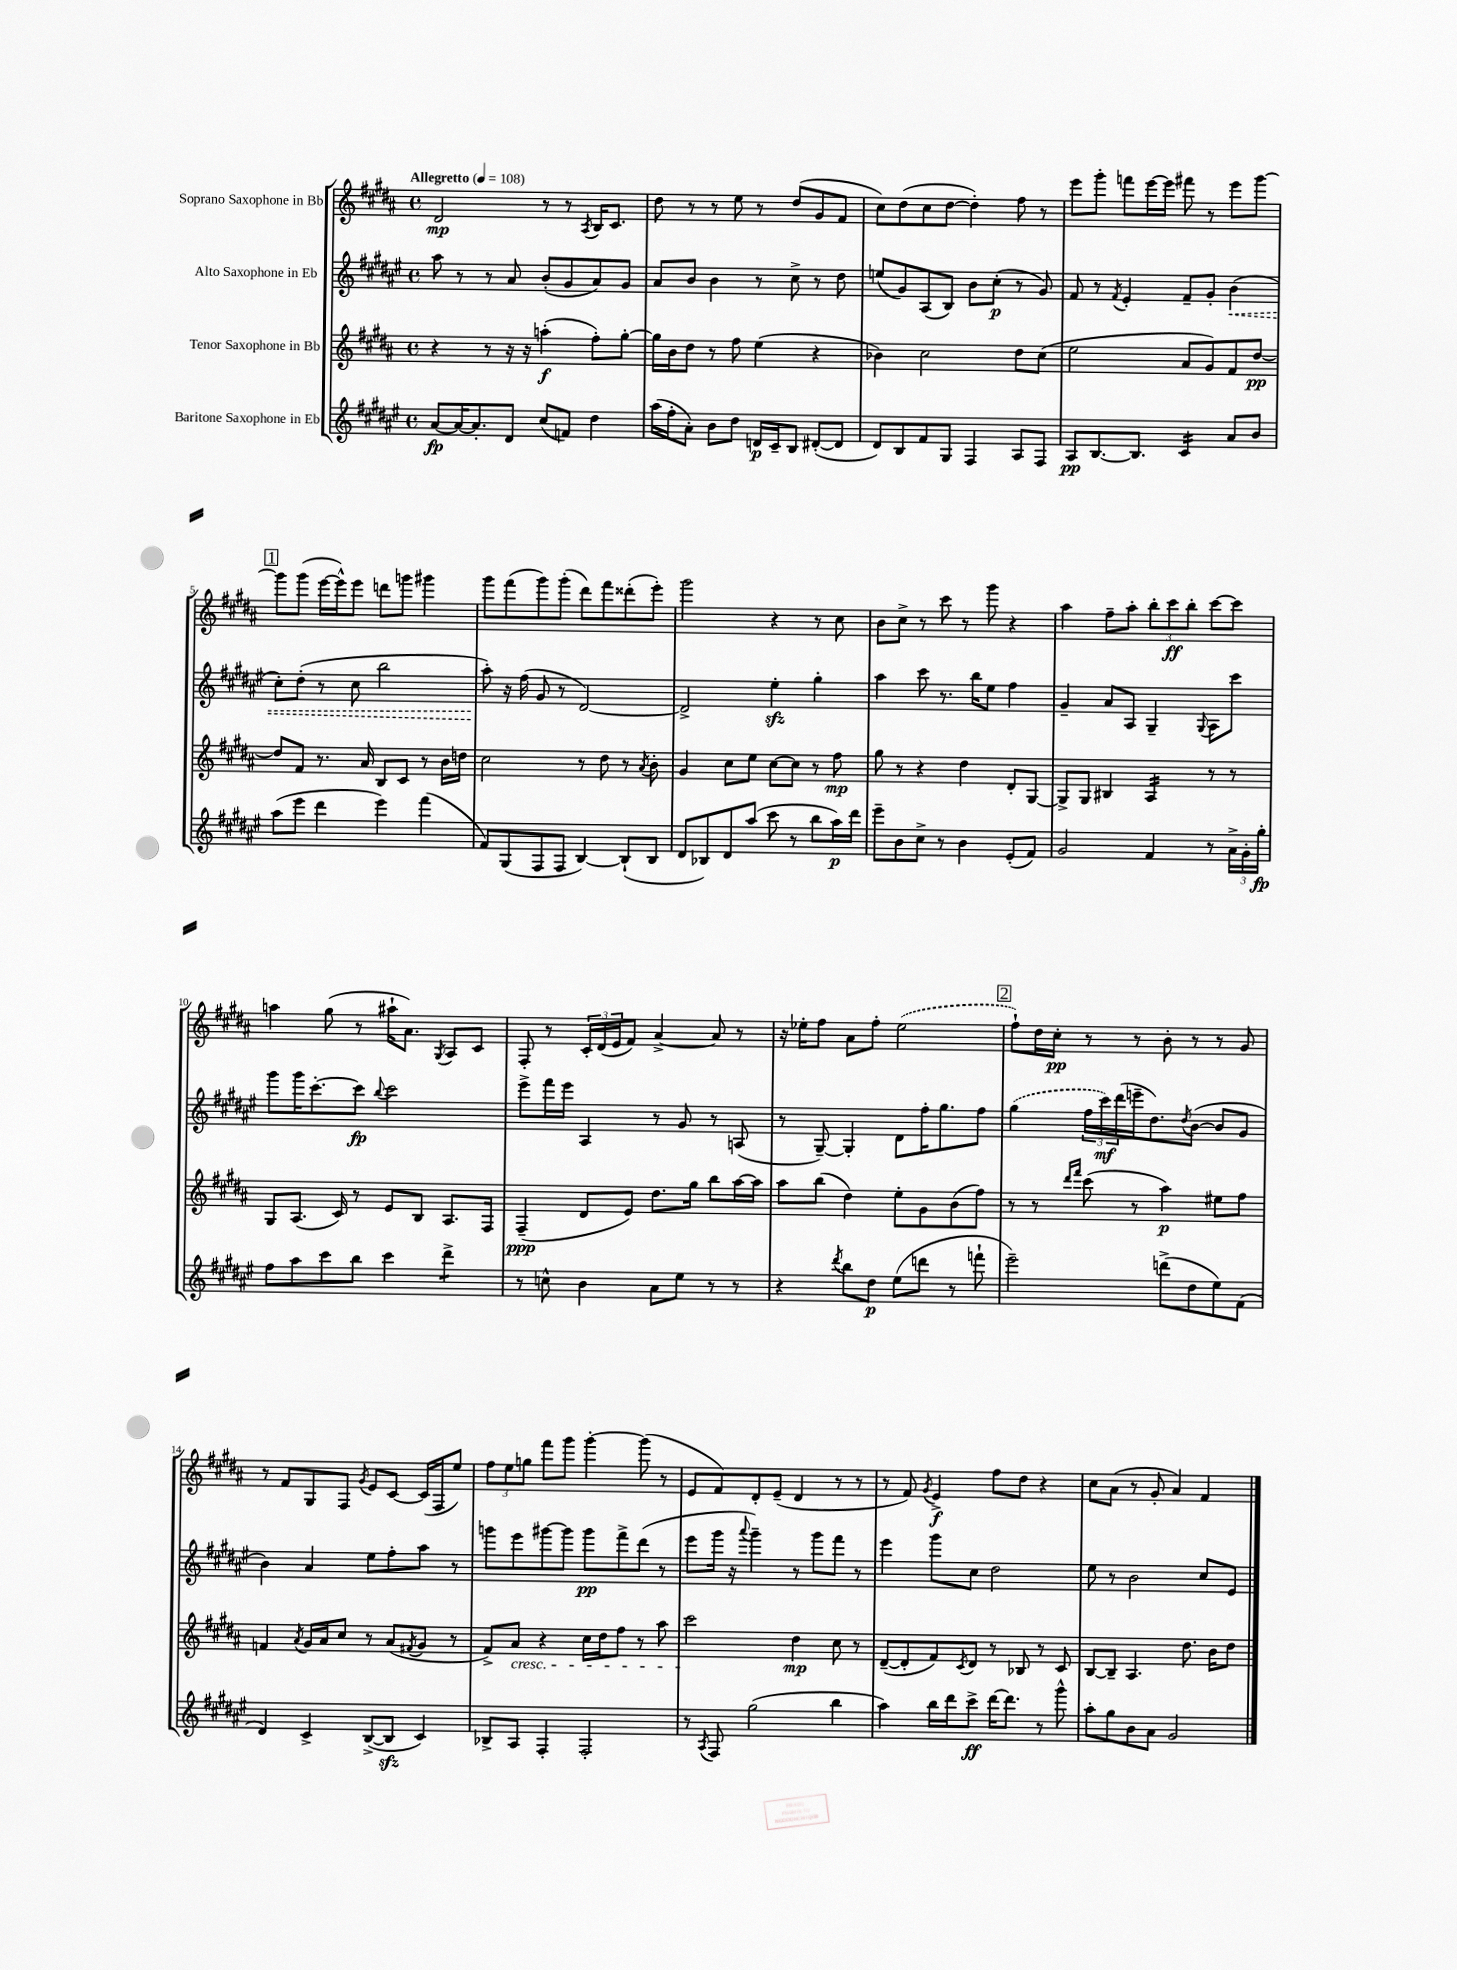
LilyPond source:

<<
\new StaffGroup <<
\new Staff = "s0" \with { instrumentName = "Soprano Saxophone in Bb" } {
    \clef treble \key b \major \defaultTimeSignature \time 4/4 \tempo "Allegretto" 4 = 108
    dis'2\mp r8 r8 \acciaccatura { ais8 } b16 cis'8. |
    dis''8 r8 r8 e''8 r8 dis''8( gis'8 fis'8 |
    cis''8) dis''8( cis''8 dis''8~ dis''4-.) fis''8 r8 |
    e'''8 gis'''8-. f'''8 e'''16~ e'''16 fis'''8 r8 e'''8 gis'''8~ |
    \mark \markup { \box "1" } gis'''8 gis'''8( e'''16~ e'''16-^) e'''8 d'''8 g'''8 gis'''4 |
    gis'''8 fis'''8( gis'''8) gis'''8-.( dis'''8) fis'''8 disis'''8-.( e'''8-.) |
    gis'''2 r4 r8 cis''8 |
    b'8 cis''8-> r8 cis'''8 r8 gis'''8 r4 |
    ais''4 fis''8-- ais''8-. \tuplet 3/2 { b''8-. cis'''8\ff b''8-. } cis'''8~ cis'''8 |
    a''4 gis''8( r8 ais''16-! ais'8.) \acciaccatura { gis8 } ais8 cis'8 |
    fis8-. r8 \tuplet 3/2 { cis'16-. dis'16( e'16 } fis'8) ais'4~-> ais'8 r8 |
    r16 ees''16-. fis''8 ais'8 fis''8-. \once \slurDashed ees''2( |
    \mark \markup { \box "2" } fis''8-!) dis''16 cis''16-.\pp r8 r8 b'8-. r8 r8 gis'8 |
    r8 fis'8 gis8 fis8 \acciaccatura { gis'8 } e'8 cis'8~ cis'16( fis16 e''8) |
    \tuplet 3/2 { fis''8 e''8 g''8 } fis'''8 gis'''8 gis'''4~-. gis'''8( r8 |
    e'8 fis'8) dis'8-. e'8--( dis'4 r8 r8 |
    r8 fis'8) \acciaccatura { gis'8 } e'4->\f fis''8 dis''8 r4 |
    cis''8 ais'8( r8 gis'8-. ais'4) fis'4 \bar "|." |
}
\new Staff = "s1" \with { instrumentName = "Alto Saxophone in Eb" } {
    \clef treble \key fis \major \defaultTimeSignature \time 4/4
    ais''8 r8 r8 ais'8 b'8-.( gis'8 ais'8) gis'8 |
    ais'8 b'8 b'4 r8 cis''8-> r8 dis''8 |
    e''8( gis'8) ais8( b8) b'8 cis''8-.\p( r8 gis'8) |
    fis'8 r8 \acciaccatura { fis'8 } eis'4-. fis'8-- gis'8-. \once \override Hairpin.style = #'dashed-line b'4\<( |
    \mark \markup { \box "1" } cis''8-.) dis''8-.( r8 cis''8 b''2 |
    ais''8-.\!) r16 fis''16( gis'8 r8 dis'2~) |
    dis'2-> eis''4-.\sfz gis''4-. |
    ais''4 cis'''8 r8. b''16 eis''8 fis''4 |
    gis'4-- ais'8 ais8 gis4-- \appoggiatura { gis8 } ais8 cis'''8 |
    gis'''8 gis'''16 cis'''8.~-. cis'''8\fp \appoggiatura { b''8 } cis'''2 |
    eis'''8-> fis'''16 eis'''16 ais4 r8 gis'8 r8 a8( |
    r8 gis8~--) gis4-. dis'8 fis''16-. gis''8. fis''8 |
    \mark \markup { \box "2" } \once \slurDashed gis''4( \tuplet 3/2 { fis''16 cis'''16\mf) dis'''16( } e'''16-- dis''8.) \acciaccatura { dis''8 } b'8~( b'8 gis'8 |
    b'4) ais'4 eis''8 fis''8-. ais''8 r8 |
    g'''8 eis'''8 gis'''8~ gis'''8 gis'''8\pp fis'''8-> dis'''8( r8 |
    eis'''8 gis'''16 r16 \appoggiatura { ais'''8 } gis'''4--) r8 gis'''8 fis'''8 r8 |
    eis'''4 gis'''8 cis''8 dis''2 |
    eis''8 r8 b'2 cis''8 eis'8 \bar "|." |
}
\new Staff = "s2" \with { instrumentName = "Tenor Saxophone in Bb" } {
    \clef treble \key b \major \defaultTimeSignature \time 4/4
    r4 r8 r16 r16 a''4-.\f( fis''8-.) gis''8~-. |
    gis''16 b'16 dis''8 r8 fis''8 e''4( r4 |
    bes'4) cis''2 dis''8 cis''8( |
    e''2 ais'8 gis'8) fis'8 dis''8~\pp |
    \mark \markup { \box "1" } dis''8 fis'8 r8. ais'16 b8 cis'8 r8 b'16 d''16 |
    cis''2 r8 dis''8 r8 \acciaccatura { ais'8 } b'8-. |
    gis'4 cis''8 e''8 cis''8~ cis''8 r8 fis''8\mp |
    gis''8 r8 r4 dis''4 dis'8-. gis8~ |
    gis8-> gis8 bis4 ais4:16 r8 r8 |
    gis8 ais8.( cis'16) r8 e'8 b8 ais8. fis16 |
    fis4--\ppp( dis'8 e'8) dis''8. gis''16 b''8 ais''16~ ais''16 |
    ais''8 b''8( dis''4) e''8-. gis'8 b'8( fis''8) |
    \mark \markup { \box "2" } r8 r8 \grace { dis'''16 fis'''16 } cis'''8( r8 ais''4\p) eis''8 fis''8 |
    f'4 \acciaccatura { ais'8 } gis'16 ais'16 cis''8 r8 ais'8( \acciaccatura { fis'8 } gis'8 r8 |
    fis'8->) ais'8\cresc r4 cis''16 dis''16 fis''8 r8 ais''8 |
    cis'''2\! dis''4\mp cis''8 r8 |
    dis'8~--( dis'8-. fis'8) \acciaccatura { cis'8 } dis'8 r8 bes8 r8 cis'8 |
    b8~ b8-- ais4. dis''8. b'16 dis''8 \bar "|." |
}
\new Staff = "s3" \with { instrumentName = "Baritone Saxophone in Eb" } {
    \clef treble \key fis \major \defaultTimeSignature \time 4/4
    ais'8~\fp ais'16~ ais'8.-. dis'8 cis''8( f'8) dis''4 |
    ais''16( fis''16-. ais'8-.) b'8 dis''8 d'16\p cis'16-- b8 dis'8~-.( dis'8 |
    dis'8) b8 fis'8 gis8 fis4 ais8 fis8 |
    ais8\pp b8.~ b8. cis'4:16 ais'8 b'8 |
    \mark \markup { \box "1" } ais''8( eis'''8 dis'''4 eis'''4) fis'''4( |
    fis'8) gis8( fis8 fis8 b4~) b8-!( b8 |
    dis'8 bes8) dis'8 ais''8( cis'''8 r8 b''8 ais''16\p) dis'''16 |
    eis'''8-- b'8 cis''8-> r8 b'4 eis'8-.( fis'8) |
    gis'2 fis'4 r8 \tuplet 3/2 { ais'16-> gis'16-. gis''16-.\fp } |
    fis''8 ais''8 cis'''8 b''8 cis'''4 dis'''4:8-> |
    r8 c''8-^ b'4 ais'8 eis''8 r8 r8 |
    r4 \acciaccatura { dis'''8 } b''8 dis''8\p eis''8( d'''8 r8 f'''8-! |
    \mark \markup { \box "2" } eis'''2--) d'''8->( dis''8 eis''8) fis'8( |
    dis'4) cis'4-> b8~->( b8\sfz cis'4) |
    bes8-> ais8 fis4-. fis2-. |
    r8 \acciaccatura { ais8 } fis8 gis''2( b''4 |
    ais''4) b''16 dis'''16 cis'''8->\ff dis'''16~ dis'''8. r8 gis'''8-^ |
    ais''8-. gis''8 b'8 ais'8 gis'2 \bar "|." |
}
>>
>>
